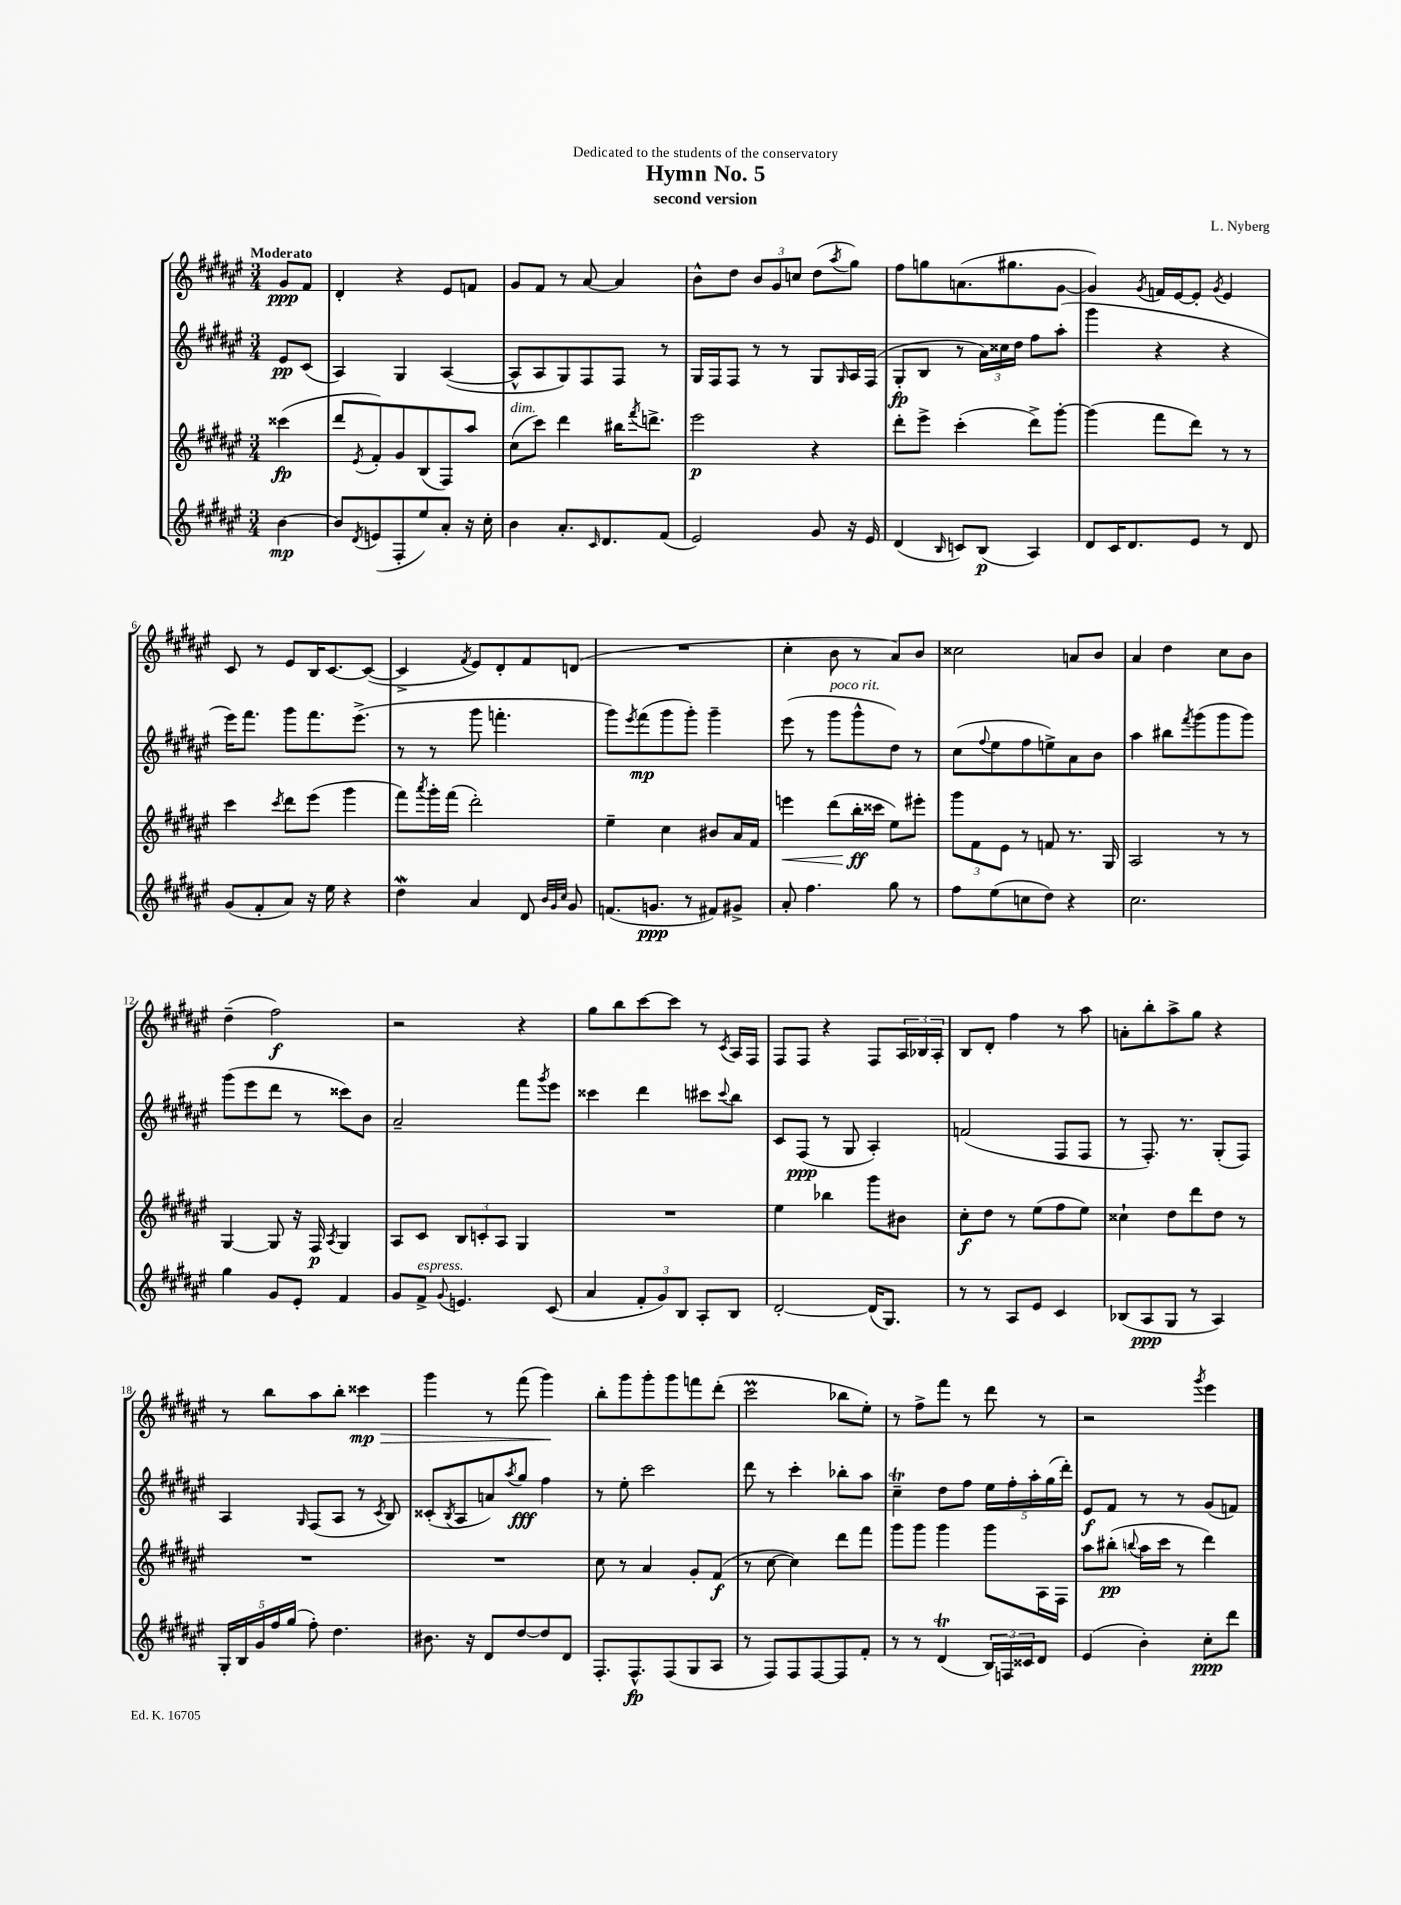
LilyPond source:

\header { title = "Hymn No. 5" composer = "L. Nyberg" subtitle = "second version" dedication = "Dedicated to the students of the conservatory" }
<<
\new StaffGroup <<
\new Staff = "s0" {
    \clef treble \key fis \major \numericTimeSignature \time 3/4 \partial 4 \tempo "Moderato"
    gis'8\ppp fis'8 |
    dis'4-. r4 eis'8 f'8 |
    gis'8 fis'8 r8 ais'8~ ais'4 |
    b'8-^ dis''8 \tuplet 3/2 { b'8 gis'8 c''8 } dis''8( \acciaccatura { ais''8 } gis''8) |
    fis''8 g''8 a'8.( gis''8. gis'8~ |
    gis'4) \acciaccatura { gis'8 } f'16 eis'16~ eis'8-. \acciaccatura { gis'8 } eis'4 |
    cis'8 r8 eis'8 b16 cis'8.~ cis'8~( |
    cis'4-> \acciaccatura { fis'8 } eis'8) dis'8-. fis'8 d'8( |
    R2. |
    cis''4-. b'8 r8 ais'8) b'8 |
    cisis''2 a'8 b'8 |
    ais'4 dis''4 cis''8 b'8 |
    dis''4--( fis''2\f) |
    r2 r4 |
    gis''8 b''8 cis'''8~ cis'''8 r8 \acciaccatura { cis'8 } ais16 fis16 |
    fis8 fis8 r4 fis8 \tuplet 3/2 { ais16 bes16 ais16-. } |
    b8 dis'8-. fis''4 r8 ais''8 |
    a'8-. b''8-. ais''8-> gis''8 r4 |
    r8 b''8 ais''8 b''8-. cisis'''4\mp\> |
    gis'''4 r8 fis'''8( gis'''4\!) |
    b''8-. gis'''8 gis'''8-. gis'''8 f'''8 dis'''8-.( |
    cis'''2\prall bes''8 eis''8-.) |
    r8 fis''8-> fis'''8 r8 dis'''8 r8 |
    r2 \acciaccatura { gis'''8 } eis'''4 \bar "|." |
}
\new Staff = "s1" {
    \clef treble \key fis \major \numericTimeSignature \time 3/4 \partial 4
    eis'8\pp cis'8( |
    ais4) gis4 ais4~( |
    ais8-^ ais8 gis8) fis8 fis8 r8 |
    gis16 fis16 fis8 r8 r8 gis8 \grace { gis16 } ais16 fis16( |
    gis8-.\fp b8 r8 \tuplet 3/2 { ais'16) cisis''16 dis''16 } fis''8 ais''8-.( |
    gis'''4 r4 r4 |
    eis'''16) fis'''8. gis'''8 fis'''8. eis'''8.->( |
    r8 r8 gis'''8 f'''4.-. |
    gis'''8) \acciaccatura { eis'''8 } fis'''8\mp( gis'''8 gis'''8-.) gis'''4-- |
    eis'''8( r8 gis'''8^\markup { \italic "poco rit." } gis'''8-^ dis''8) r8 |
    cis''8( \appoggiatura { fis''8 } eis''8 fis''8 e''8->) ais'8 b'8 |
    ais''4 bis''8 \acciaccatura { fis'''8 } gis'''8( gis'''8 gis'''8) |
    gis'''8( eis'''8 dis'''8 r8 cisis'''8) b'8 |
    ais'2-- fis'''8 \acciaccatura { gis'''8 } eis'''8 |
    cisis'''4 dis'''4 cis'''8 \appoggiatura { cis'''8 } b''8 |
    cis'8 fis8\ppp( r8 gis8 ais4-.) |
    f'2( fis8 fis8 |
    r8 fis8.-.) r8. gis8-.( fis8) |
    ais4 \grace { gis16 } fis8( ais8 r8 \acciaccatura { cis'8 } b8) |
    cisis'8-.( \acciaccatura { b8 } ais8 a'8) \acciaccatura { ais''8 } gis''8\fff fis''4 |
    r8 eis''8-. cis'''2 |
    dis'''8 r8 cis'''4-. bes''8-. ais''8 |
    cis''4--\trill dis''8 fis''8 \tuplet 5/4 { eis''16 fis''16-. ais''16-. gis''16( dis'''16-.) } |
    eis'8\f fis'8 r8 r8 gis'8( f'8) \bar "|." |
}
\new Staff = "s2" {
    \clef treble \key fis \major \numericTimeSignature \time 3/4 \partial 4
    cisis'''4\fp( |
    dis'''8 \acciaccatura { eis'8 } fis'8-.) gis'8 b8( fis8) ais''8 |
    cis''8^\markup { \italic "dim." }( cis'''8) dis'''4 bis''16 \acciaccatura { fis'''8 } d'''8.-> |
    eis'''2\p r4 |
    dis'''8-. eis'''8-> cis'''4-.( dis'''8->) gis'''8~-. |
    gis'''4( fis'''8 dis'''8) r8 r8 |
    cis'''4 \acciaccatura { cis'''8 } dis'''8 eis'''8( gis'''4 |
    fis'''8) \acciaccatura { ais'''8 } gis'''16-. fis'''16( dis'''2-.) |
    eis''4-- cis''4 bis'8 ais'16 fis'16 |
    e'''4\< dis'''8( b''16-.\ff\! cisis'''16 eis''8) eis'''8-. |
    \tuplet 3/2 { gis'''8 fis'8 eis'8 } r8 f'8 r8. gis16 |
    ais2 r8 r8 |
    gis4~ gis8 r16 fis16\p \acciaccatura { ais8 } gis4 |
    ais8 cis'8 \tuplet 3/2 { b8 c'8-. ais8 } gis4 |
    R2. |
    eis''4 bes''4 gis'''8 bis'8 |
    cis''8-.\f dis''8 r8 eis''8( fis''8 eis''8) |
    cisis''4-! dis''8 dis'''8 dis''8 r8 |
    R2. |
    R2. |
    cis''8 r8 ais'4 gis'8-. fis'8\f( |
    r8 cis''8~ cis''4) dis'''8 fis'''8 |
    gis'''8 gis'''8 gis'''4 gis'''8 ais16 fis16 |
    ais''8 bis''8-.\pp( \appoggiatura { b''8 } ais''16 cis'''16 r8 dis'''4) \bar "|." |
}
\new Staff = "s3" {
    \clef treble \key fis \major \numericTimeSignature \time 3/4 \partial 4
    b'4~\mp |
    b'8 \acciaccatura { dis'8 } e'8( fis8-. eis''8) ais'8-. r16 cis''16-. |
    b'4 ais'8.-. \grace { cis'16 } dis'8. fis'8( |
    eis'2) gis'8 r16 eis'16 |
    dis'4( \grace { b16 } c'8) b8\p( ais4) |
    dis'8 cis'16 dis'8. eis'8 r8 dis'8 |
    gis'8( fis'8-. ais'8) r16 eis''16 r4 |
    dis''4\mordent ais'4 dis'8 \grace { b'32 gis'32 cis''32 } gis'8 |
    f'8.( g'8.\ppp r8 fis'8) gis'8-> |
    ais'8-. fis''4. gis''8 r8 |
    fis''8 eis''8( c''8 dis''8) r4 |
    cis''2. |
    gis''4 gis'8 eis'8-. fis'4 |
    gis'8 fis'8->^\markup { \italic "espress." } \appoggiatura { gis'8 } e'4. cis'8( |
    ais'4 \tuplet 3/2 { fis'8-. gis'8) b8 } ais8-. b8 |
    dis'2~-. dis'16( gis8.) |
    r8 r8 ais8 eis'8 cis'4 |
    bes8( ais8\ppp gis8 r8 ais4) |
    \tuplet 5/4 { gis16-. b16 gis'16 fis''16 gis''16( } fis''8-.) dis''4. |
    bis'8. r16 dis'8 dis''8~ dis''8 dis'8 |
    fis8.-. fis8.-^\fp fis8( gis8 ais8 |
    r8 fis8) fis8 fis8~ fis8 fis'8-. |
    r8 r8 dis'4\trill( \tuplet 3/2 { b16) f16 cisis'16 } dis'8 |
    eis'4( b'4-.) cis''8-.\ppp dis'''8 \bar "|." |
}
>>
>>
